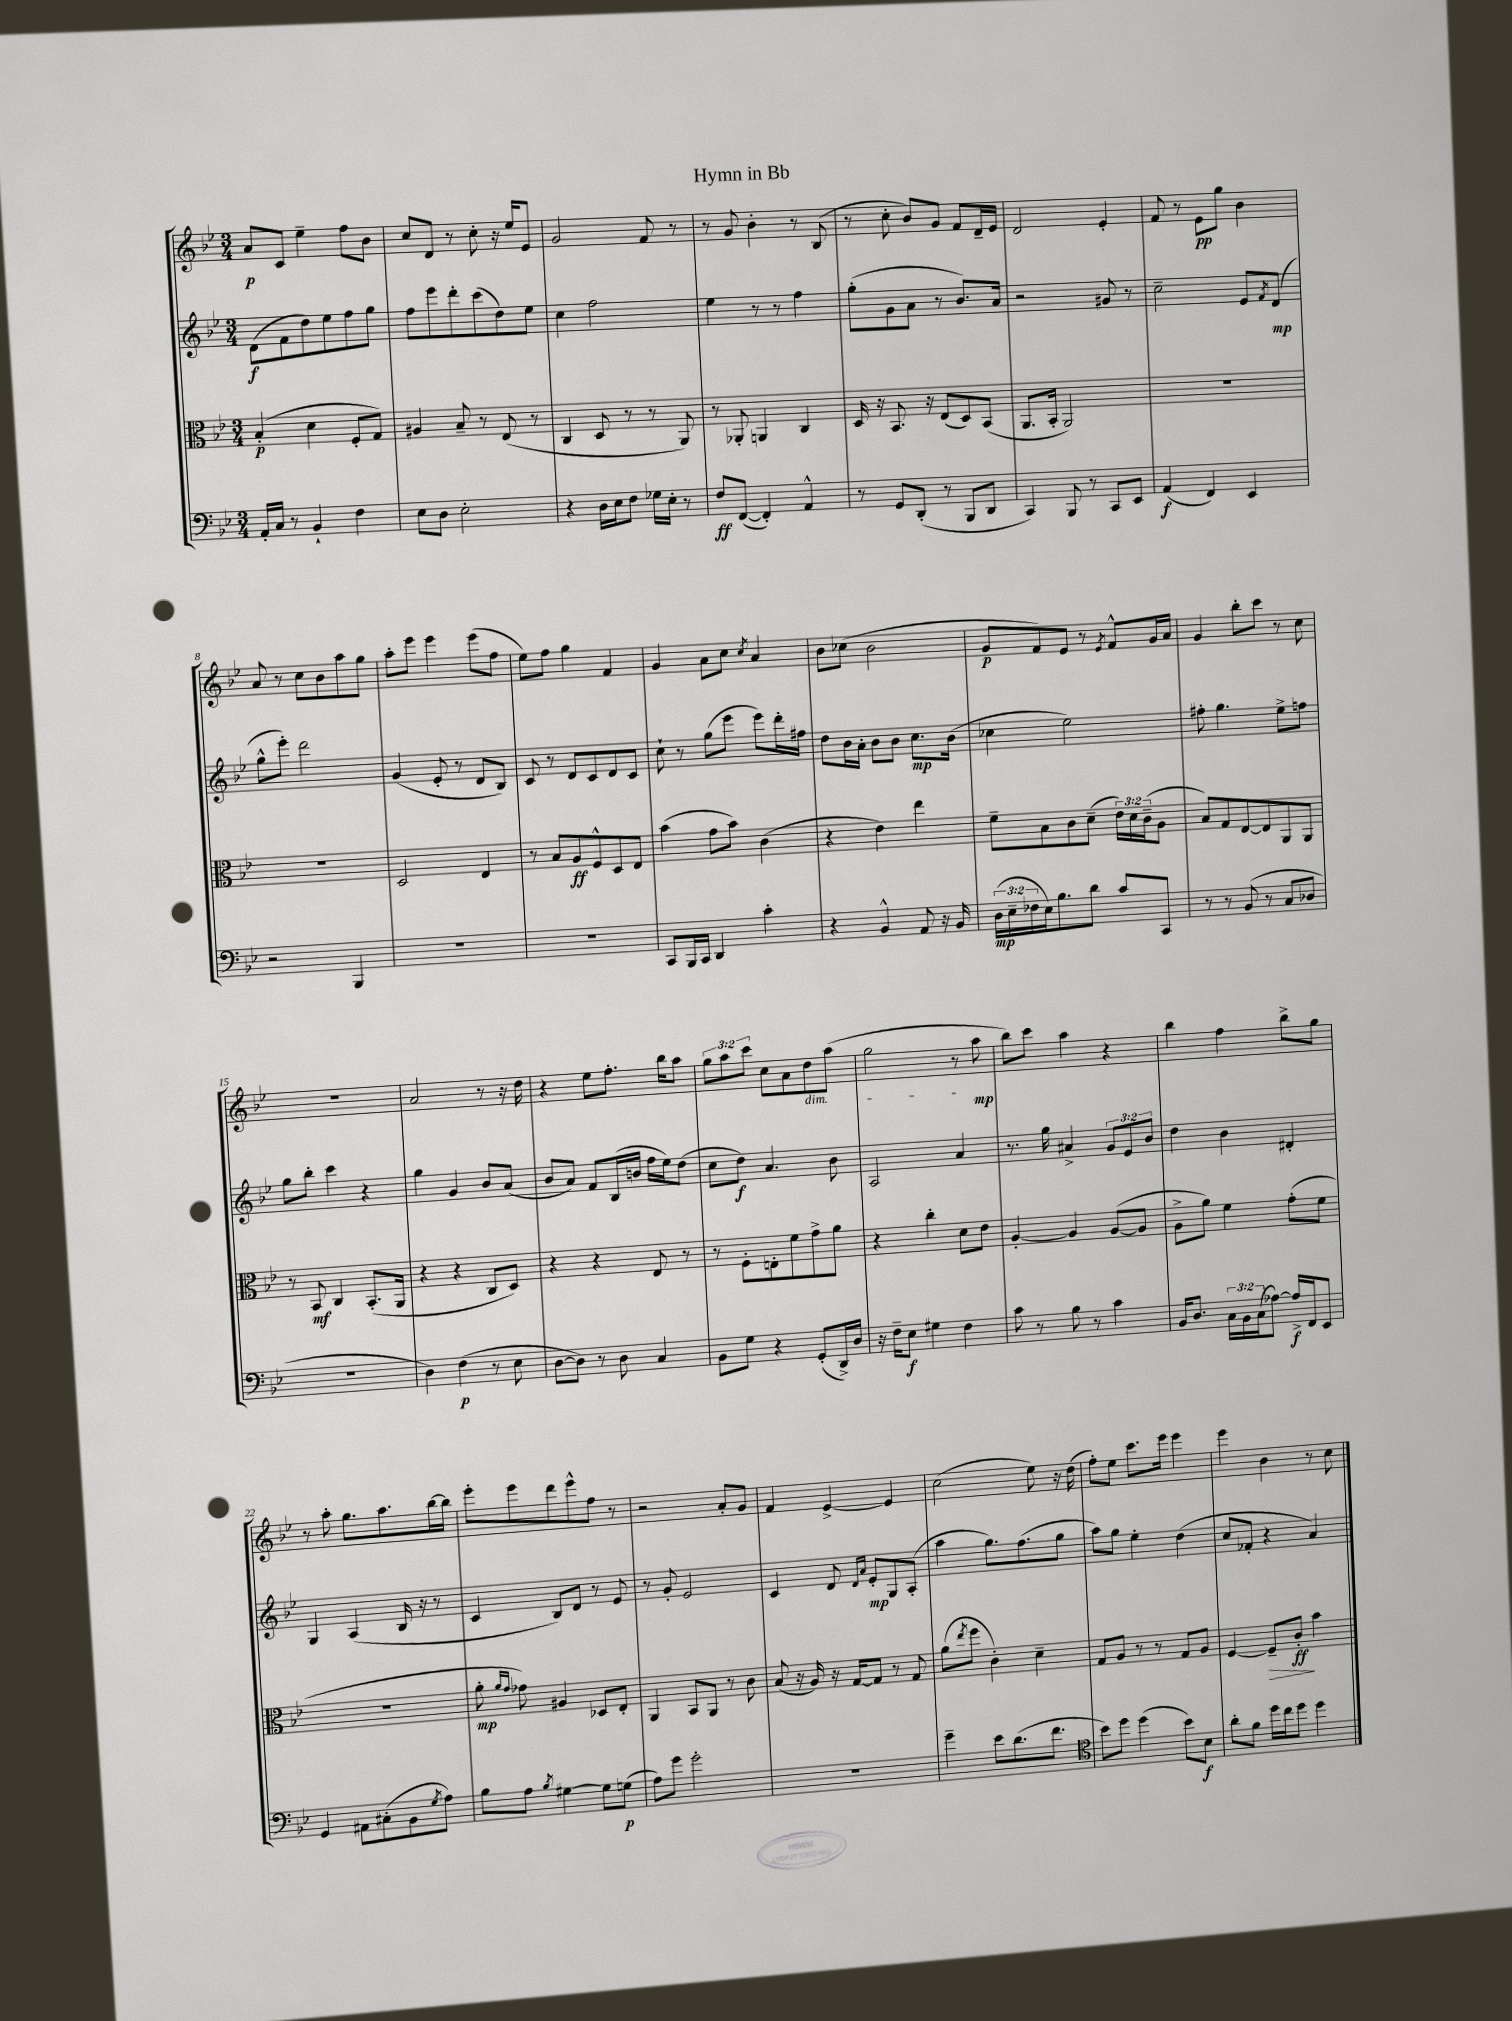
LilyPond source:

\header { title = "Hymn in Bb" }
<<
\new StaffGroup <<
\new Staff = "s0" {
    \clef treble \key bes \major \numericTimeSignature \time 3/4 \override Staff.TupletNumber.text = #tuplet-number::calc-fraction-text
    a'8\p c'8 ees''4-- f''8 bes'8 |
    c''8 d'8 r8 c''8-. r16 ees''16 ees'8 |
    g'2 f'8 r8 |
    r8 g'8 bes'4-. r8 bes8( |
    r8 c''8-. bes'8) g'8 f'8 d'16-- ees'16 |
    d'2 ees'4-. |
    f'8 r8 ees'8\pp g''8 bes'4 |
    a'8 r8 c''8 bes'8 a''8 g''8 |
    a''8-. ees'''8 ees'''4 ees'''8( f''8 |
    ees''8) f''8 g''4 f'4 |
    g'4 a'8 c''8 \acciaccatura { c''8 } a'4 |
    bes'8 ces''8( bes'2 |
    g'8\p f'8) ees'8 r8 \acciaccatura { ees'8 } f'8-^ g'16 a'16 |
    g'4 bes''8-. c'''8 r8 c''8 |
    R2. |
    a'2 r8 r16 d''16 |
    r4 ees''8 f''8.-. bes''16 a''8 |
    \tuplet 3/2 { g''8 a''8 c'''8 } c''8 a'8 d''8\dim a''8( |
    g''2 r8 a''8\mp\! |
    bes''8) c'''8 a''4 r4 |
    bes''4 f''4 bes''8-> g''8 |
    r8 a''8-. g''8. a''8. bes''16~ bes''16 |
    ees'''8-. ees'''8 d'''8 ees'''8-^ f''8 r8 |
    r2 a'8-. g'8 |
    f'4 ees'4~-> ees'4 |
    c''2( ees''8) r16 d''16( |
    f''8-.) ees''8 c'''8. ees'''16 ees'''4 |
    ees'''4 bes'4 r8 c''8 \bar "|." |
}
\new Staff = "s1" {
    \clef treble \key bes \major \numericTimeSignature \time 3/4 \override Staff.TupletNumber.text = #tuplet-number::calc-fraction-text
    d'8\f( f'8 d''8) ees''8 f''8 g''8 |
    f''8 ees'''8 d'''8-. c'''8( d''8) ees''8 |
    c''4 f''2 |
    ees''4 r8 r8 f''4 |
    g''8-.( g'8 a'8 r8 bes'8.) a'16 |
    r2 gis'8 r8 |
    c''2-- ees'8 \acciaccatura { f'8 } d'8\mp( |
    g''8-^ ees'''8-.) d'''2 |
    g'4( ees'8-. r8 d'8 bes8) |
    c'8 r8 d'8 c'8 d'8 c'8 |
    c''8-! r8 g''8( ees'''8 ees'''8) d'''16-. fis''16 |
    d''8 bes'16 a'16-. bes'8 bes'8 c''8.\mp bes'16( |
    ces''4 ees''2) |
    fis''8-. g''4. ees''8-> f''8 |
    g''8 bes''8-. c'''4 r4 |
    g''4 g'4 bes'8 a'8( |
    bes'8 a'8) f'8 bes16( b'16 f''16 ees''16) d''8( |
    c''8 d''8\f) a'4. bes'8 |
    a2 a'4 |
    r8. g''16 ais'4-> \tuplet 3/2 { g'8 ees'8 bes'8 } |
    d''4 bes'4 dis'4-. |
    g4 a4( bes16 r16 r8 |
    c'4 bes8) d'8 r8 ees'8 |
    r8 g'8-. ees'2 |
    c'4 d'8 \grace { d'16 a'16 } ees'8-.\mp g8 a8-.( |
    a''4 g''8.) f''8.( g''8 |
    a''8) g''8 ees''4-. d''4( |
    c''8 fes'8-. r4 a'4) \bar "|." |
}
\new Staff = "s2" {
    \clef alto \key bes \major \numericTimeSignature \time 3/4 \override Staff.TupletNumber.text = #tuplet-number::calc-fraction-text
    bes4-.\p( d'4 f8-. g8) |
    ais4 bes8-- r8 ees8( r8 |
    c4 d8 r8 r8 a,8) |
    r8 aes,8-. a,4 c4 |
    d16 r16 bes,8. r16 ees8( d8) bes,8( |
    a,8. bes,16-. a,2) |
    R2. |
    R2. |
    d2 ees4 |
    r8 bes8 a8\ff f8-^ d8 ees8 |
    bes'4( g'8 bes'8) c'4( |
    r4 ees'4) ees''4 |
    f'8-- bes8 c'8 d'8--( \tuplet 3/2 { ees'16) d'16 c'16--( } a8 |
    bes8) g8 ees8~ ees8 a,8 a,8 |
    r8 bes,8\mf c4 bes,8.-.( a,16 |
    r4 r4 c8 d8) |
    r4 r4 ees8 r8 |
    r8 f8-. e8-. f'8 g'8-> a'8 |
    r4 c''4-. d'8 ees'8 |
    a4~-. a4 a8~( a8 |
    a8-> a'8) f'4 g'8-.( f'8 |
    R2. |
    a'8-.\mp \grace { a'16 g'16 } ges'8) ais4 des8 ees8-. |
    a,4 bes,8 a,8 r8 c'8 |
    bes8( r16 a16) r16 g16~ g8 r8 g8 |
    a'8( \acciaccatura { ees''8 } f''8 c'4-.) d'4-- |
    g8 a8 r8 r8 g8 a8 |
    f4~ f8--\> c'8-.\ff\! bes'4 \bar "|." |
}
\new Staff = "s3" {
    \clef bass \key bes \major \numericTimeSignature \time 3/4 \override Staff.TupletNumber.text = #tuplet-number::calc-fraction-text
    a,16-. c16 r8 bes,4-! f4 |
    ees8 d8 ees2-. |
    r4 d16 ees16 f8 ges16 ees16-. r8 |
    f8\ff f,8~( f,4-.) a,4-^ |
    r8 g,8 d,8-.( r8 bes,,8 d,8 |
    c,4) bes,,8 r8 c,8 ees,8 |
    a,4\f( f,4) ees,4 |
    r2 bes,,4 |
    R2. |
    R2. |
    c,8 bes,,16 c,16 d,4 c'4-. |
    r4 bes,4-^ a,8 r16 bes,16 |
    \tuplet 3/2 { d16\mp( ees16-- fes16 } ees16) bes8. d'8 c'8 c,8 |
    r8 r8 bes,8( r8 c8 des8 |
    R2. |
    d4) f4\p( r8 ees8 |
    d8~ d8) r8 d8 c4 |
    bes,8 g8 r4 g,8-.( d,16->) d16 |
    r16 f16-- ees8\f gis4 f4 |
    c'8 r8 bes8 r8 c'4 |
    bes,16 d8. \tuplet 3/2 { c16 bes,16 c16( } aes8~) aes16->\f f,16 ees,8 |
    g,4 ais,8 cis8-.( bes,8 \acciaccatura { g8 } a8) |
    bes8 a8 \acciaccatura { bes8 } gis4~ gis8 g8\p( |
    a8) g'8 g'2-. |
    R2. |
    g'4-- ees'8 d'8.( f'8. |
    \clef tenor bes'8) d''8 d''4( bes'8) bes8\f |
    a'8-. f'8 d''16 c''16 d''8 d''4 \bar "|." |
}
>>
>>
